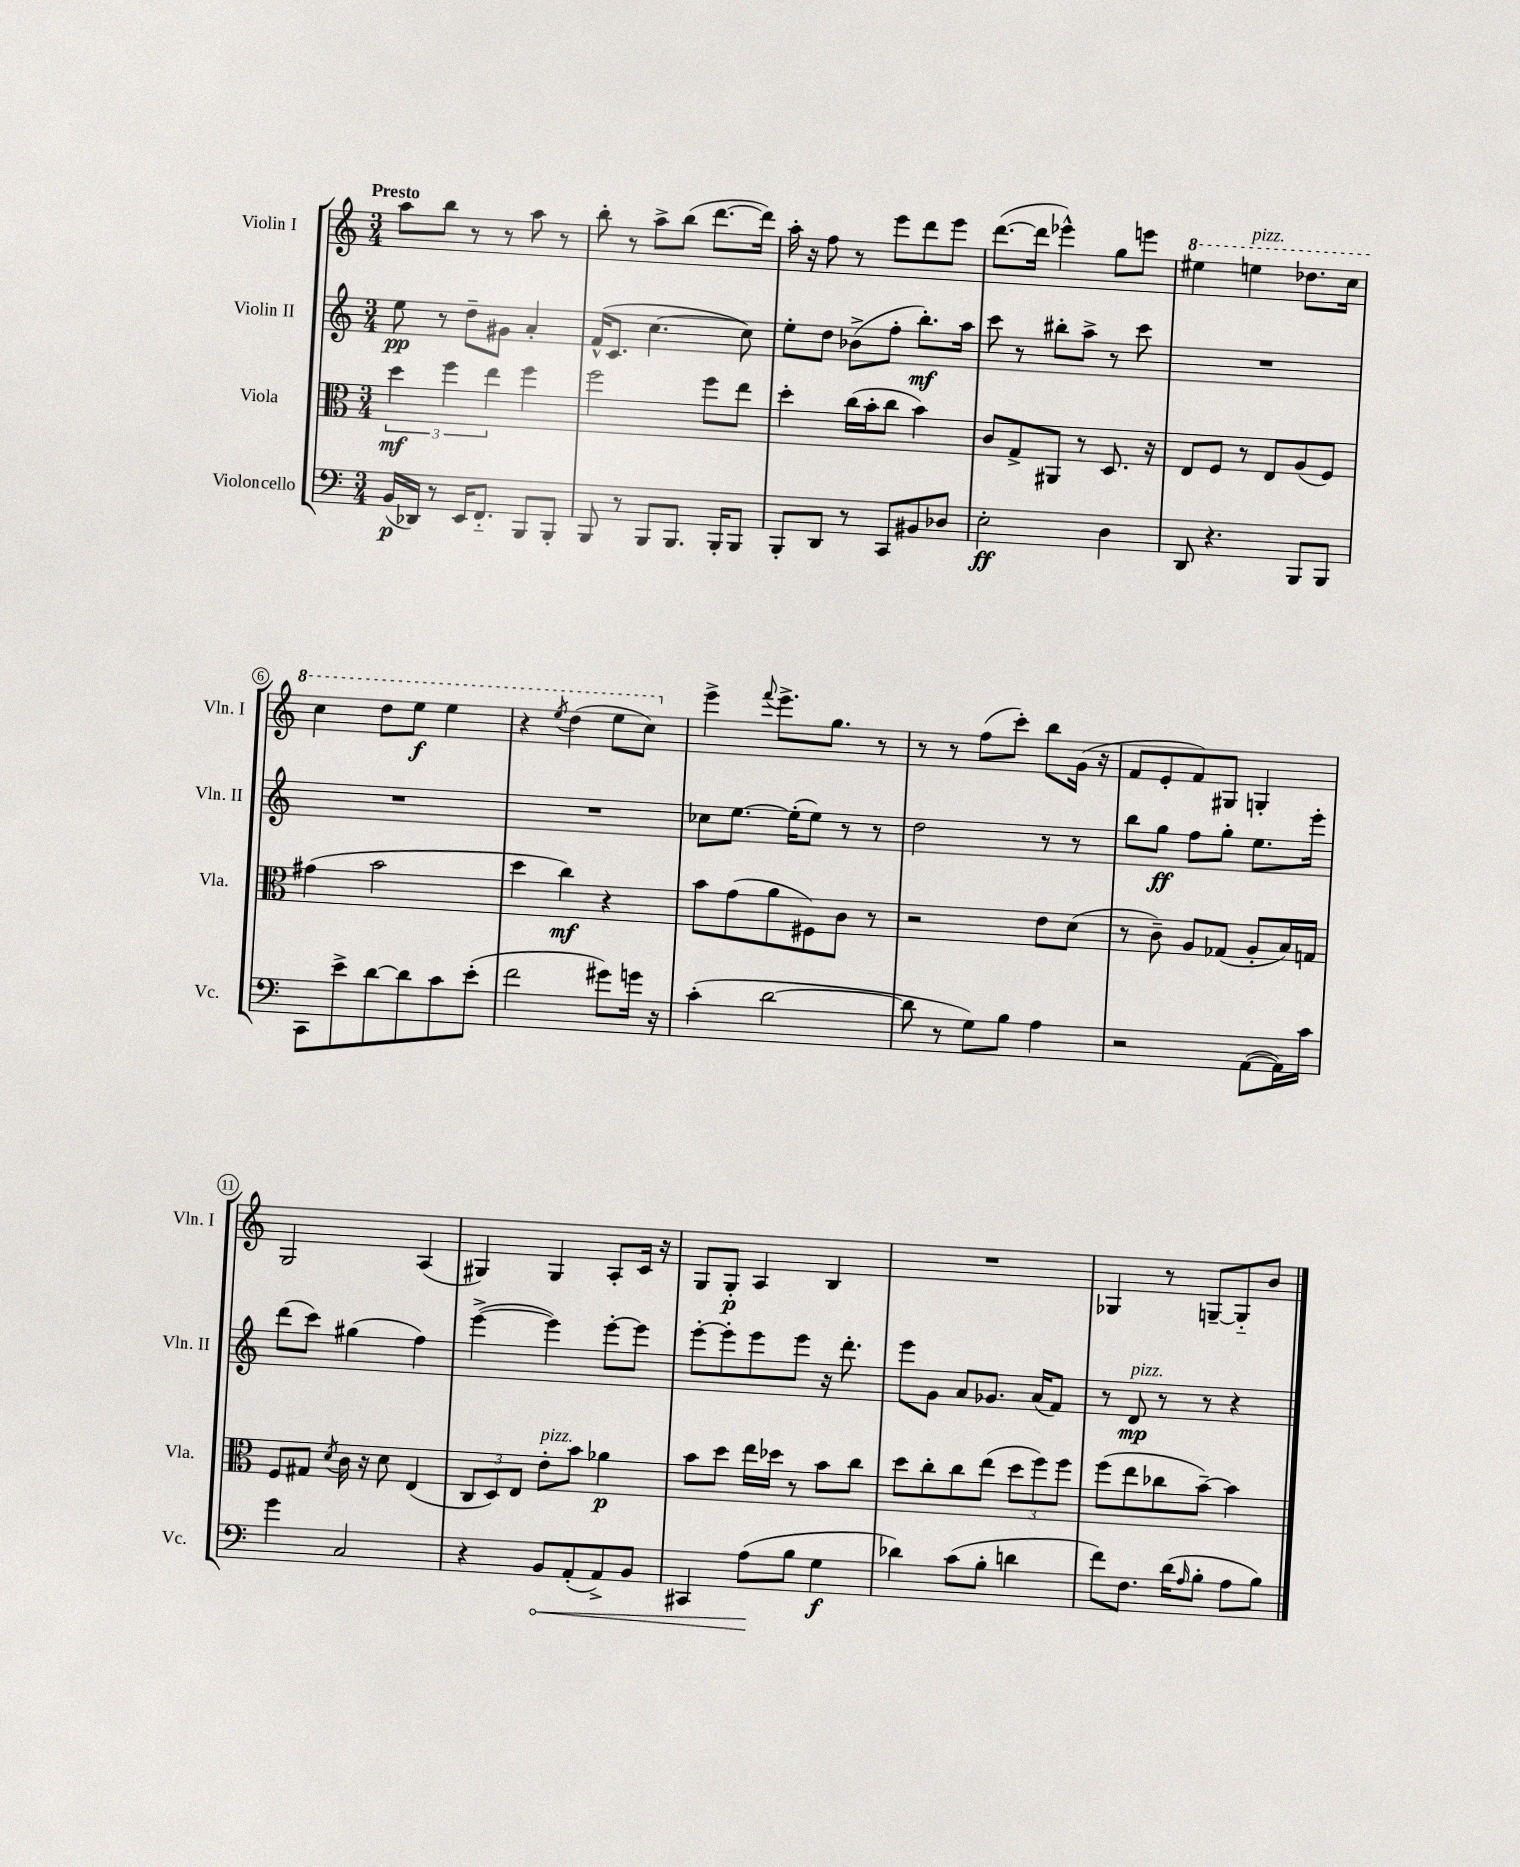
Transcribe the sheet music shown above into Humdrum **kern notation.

**kern	**dynam	**kern	**dynam	**kern	**dynam	**kern	**dynam
*part4	*part4	*part3	*part3	*part2	*part2	*part1	*part1
*staff4	*staff4	*staff3	*staff3	*staff2	*staff2	*staff1	*staff1
*I"Violoncello	*	*I"Viola	*	*I"Violin II	*	*I"Violin I	*
*I'Vc.	*	*I'Vla.	*	*I'Vln. II	*	*I'Vln. I	*
*clefF4	*	*clefC3	*	*clefG2	*	*clefG2	*
*k[]	*	*k[]	*	*k[]	*	*k[]	*
*M3/4	*	*M3/4	*	*M3/4	*	*M3/4	*
=1	=1	=1	=1	=1	=1	=1	=1
!	!	!	!	!	!	!LO:TX:a:B:t=Presto	!
(16BB/LL	p	6dd\	mf	8ee\	pp	8aa\L	.
16DD-X/JJ)	.	.	.	.	.	.	.
8r	.	.	.	8r	.	8bb\J	.
.	.	6ff\	.	.	.	.	.
16EE/KL	.	.	.	8dd~\L	.	8r	.
8.FF/J	.	.	.	.	.	.	.
.	.	6ee\	.	.	.	.	.
.	.	.	.	8g#X\J	.	8r	.
8BBB/L	.	4ff\	.	4a'/	.	8aa\	.
8BBB'/J	.	.	.	.	.	8r	.
=2	=2	=2	=2	=2	=2	=2	=2
8BBB/	.	2ff\	.	(16f^^/KL	.	8bb'\	.
.	.	.	.	8.c/J	.	.	.
8r	.	.	.	.	.	8r	.
8BBB/L	.	.	.	[4.cc\	.	8aa^\L	.
8.BBB/J	.	.	.	.	.	(8bb\J	.
.	.	8ff\L	.	.	.	[8.ddd\L	.
16BBB'/KL	.	.	.	.	.	.	.
8BBB/J	.	8ee\J	.	8cc\])	.	.	.
.	.	.	.	.	.	16ddd\Jk])	.
=3	=3	=3	=3	=3	=3	=3	=3
8BBB'/L	.	4dd'\	.	8ee'\L	.	16aa'\	.
.	.	.	.	.	.	16r	.
8DD/J	.	.	.	8dd\J	.	8ff\	.
8r	.	(16cc\LL	.	(8b-X^\L	.	8r	.
.	.	16b'\J	.	.	.	.	.
8CC/L	.	8cc\J	.	8ff'\J	.	8eee\L	.
8BB#X/	.	4b\)	.	8.bb'\L)	mf	8ddd\	.
8D-X/J	.	.	.	.	.	8eee\J	.
.	.	.	.	16aa\Jk	.	.	.
=4	=4	=4	=4	=4	=4	=4	=4
2E'\	ff	8c/L	.	8ccc\	.	([8.ddd\L	.
.	.	8G^/	.	8r	.	.	.
.	.	.	.	.	.	16ddd\Jk]	.
.	.	8AA#X/J	.	8bb#X'\L	.	4eee-X^^\)	.
.	.	8r	.	8aa^\J	.	.	.
4D\	.	8.D/	.	8r	.	8gg\L	.
.	.	.	.	8ccc\	.	8eeen\J	.
.	.	16r	.	.	.	.	.
=5	=5	=5	=5	=5	=5	=5	=5
*	*	*	*	*	*	*8va	*
8DD/	.	8E/L	.	2.r	.	4eee#X\	.
4.r	.	8F/J	.	.	.	.	.
!	!	!	!	!	!	!LO:TX:a:i:t=pizz.	!
.	.	8r	.	.	.	4eeen\	.
.	.	8E/L	.	.	.	.	.
8BBB/L	.	(8A/	.	.	.	8.ddd-X\L	.
8BBB/J	.	8F/J)	.	.	.	.	.
.	.	.	.	.	.	16ccc\Jk	.
!!LO:LB:g=z
=6	=6	=6	=6	=6	=6	=6	=6
8CC\L	.	(4g#X\	.	2.r	.	4ccc\	.
8e^\	.	.	.	.	.	.	.
[8d\	.	2b\	.	.	.	8ddd\L	.
8d\]	.	.	.	.	.	8eee\J	f
8c\	.	.	.	.	.	4eee\	.
(8e'\J	.	.	.	.	.	.	.
=7	=7	=7	=7	=7	=7	=7	=7
2f\	.	4dd\	.	2.r	.	4r	.
.	.	.	.	.	.	8qeee/	.
.	.	4cc\)	mf	.	.	(4ddd\	.
8g#X\L)	.	4r	.	.	.	8eee\L	.
16gn\Jk	.	.	.	.	.	8ccc\J)	.
16r	.	.	.	.	.	.	.
=8	=8	=8	=8	=8	=8	=8	=8
*	*	*	*	*	*	*X8va	*
(4c'\	.	8b\L	.	8cc-X\L	.	4eee^\	.
.	.	(8g\	.	[8.ee\J	.	.	.
.	.	.	.	.	.	8qqfff/	.
[2d\	.	8a\	.	.	.	8.eee^\L	.
.	.	.	.	(16ee'\KL]	.	.	.
.	.	8F#X\)	.	8ee\J)	.	.	.
.	.	.	.	.	.	8.gg\J	.
.	.	8c\J	.	8r	.	.	.
.	.	8r	.	8r	.	8r	.
=9	=9	=9	=9	=9	=9	=9	=9
8d\]	.	2r	.	2dd\	.	8r	.
8r	.	.	.	.	.	8r	.
8G\L)	.	.	.	.	.	(8ff\L	.
8B\J	.	.	.	.	.	8ccc'\J)	.
4A\	.	8e\L	.	8r	.	8bb\L	.
.	.	(8d\J	.	8r	.	(16g\Jk	.
.	.	.	.	.	.	16r	.
=10	=10	=10	=10	=10	=10	=10	=10
2r	.	8r	.	8bb\L	.	8f/L	.
.	.	8c~\)	.	8gg\J	ff	8e'/	.
.	.	8A/L	.	8ff\L	.	8f/)	.
.	.	(8G-X/J	.	8gg'\J	.	8G#X/J	.
([8AA\L	.	8A'/L	.	8.ee\L	.	4Gn'/	.
16AA\L])	.	16B/L)	.	.	.	.	.
16c\JJ	.	16Gn/JJ	.	16eee'\Jk	.	.	.
!!LO:LB:g=z
=11	=11	=11	=11	=11	=11	=11	=11
4g\	.	8F/L	.	(8ddd\L	.	2G/	.
.	.	8G#X/J	.	8ccc\J)	.	.	.
.	.	8qd/	.	.	.	.	.
2C/	.	16c\	.	(4gg#X\	.	.	.
.	.	16r	.	.	.	.	.
.	.	8d\	.	.	.	.	.
.	.	(4E/	.	4ff\)	.	(4A/	.
=12	=12	=12	=12	=12	=12	=12	=12
4r	.	12C/L	.	([4eee^\	.	4G#X/)	.
.	.	12D/)	.	.	.	.	.
.	.	12E/J	.	.	.	.	.
!	!	!LO:TX:a:i:t=pizz.	!	!	!	!	!
!	!LO:HP:b	!	!	!	!	!	!
8BB/L	<	8e'\L	.	4eee\])	.	4G#/	.
(8AA'/	.	8b\J	.	.	.	.	.
8AA^/)	.	4a-X\	p	[8eee'\L	.	8A'/L	.
8BB/J	.	.	.	8eee\J]	.	16c/Jk	.
.	.	.	.	.	.	16r	.
=13	=13	=13	=13	=13	=13	=13	=13
4CC#X/	.	8b\L	.	[8eee'\L	.	8G/L	.
.	.	8dd\J	.	8eee'\]	.	8G'/J	p
(8A\L	.	16ee\LL	.	8eee\	.	4A/	.
.	.	16dd-X\JJ	.	.	.	.	.
8B\J	[	8r	.	8eee\J	.	.	.
4G\	f	8b\L	.	16r	.	4B/	.
.	.	.	.	8.ddd'\	.	.	.
.	.	8cc\J	.	.	.	.	.
=14	=14	=14	=14	=14	=14	=14	=14
4d-X\)	.	8dd\L	.	8eee\L	.	2.r	.
.	.	8cc'\	.	8g\J	.	.	.
(8c\L	.	8cc\	.	8a/L	.	.	.
8B'\J	.	(8ee\J	.	8.g-X/J	.	.	.
4dn\	.	12dd\L	.	.	.	.	.
.	.	.	.	(16a/KL	.	.	.
.	.	12ff\)	.	.	.	.	.
.	.	.	.	8f/J)	.	.	.
.	.	12ff\J	.	.	.	.	.
=15	=15	=15	=15	=15	=15	=15	=15
8f\L)	.	(8ff\L	.	8r	.	4G-X/	.
!	!	!	!	!LO:TX:a:i:t=pizz.	!	!	!
8.F\J	.	8ee\	.	8d/	mp	.	.
.	.	8cc-X\	.	8r	.	8r	.
(16d\KL	.	.	.	.	.	.	.
16qqA/	.	.	.	.	.	.	.
8B'\J	.	[8b~\J)	.	8r	.	[8Gn~/L	.
8A\L	.	4b\]	.	4r	.	8G/]	.
8B\J)	.	.	.	.	.	8b/J	.
==	==	==	==	==	==	==	==
*-	*-	*-	*-	*-	*-	*-	*-
